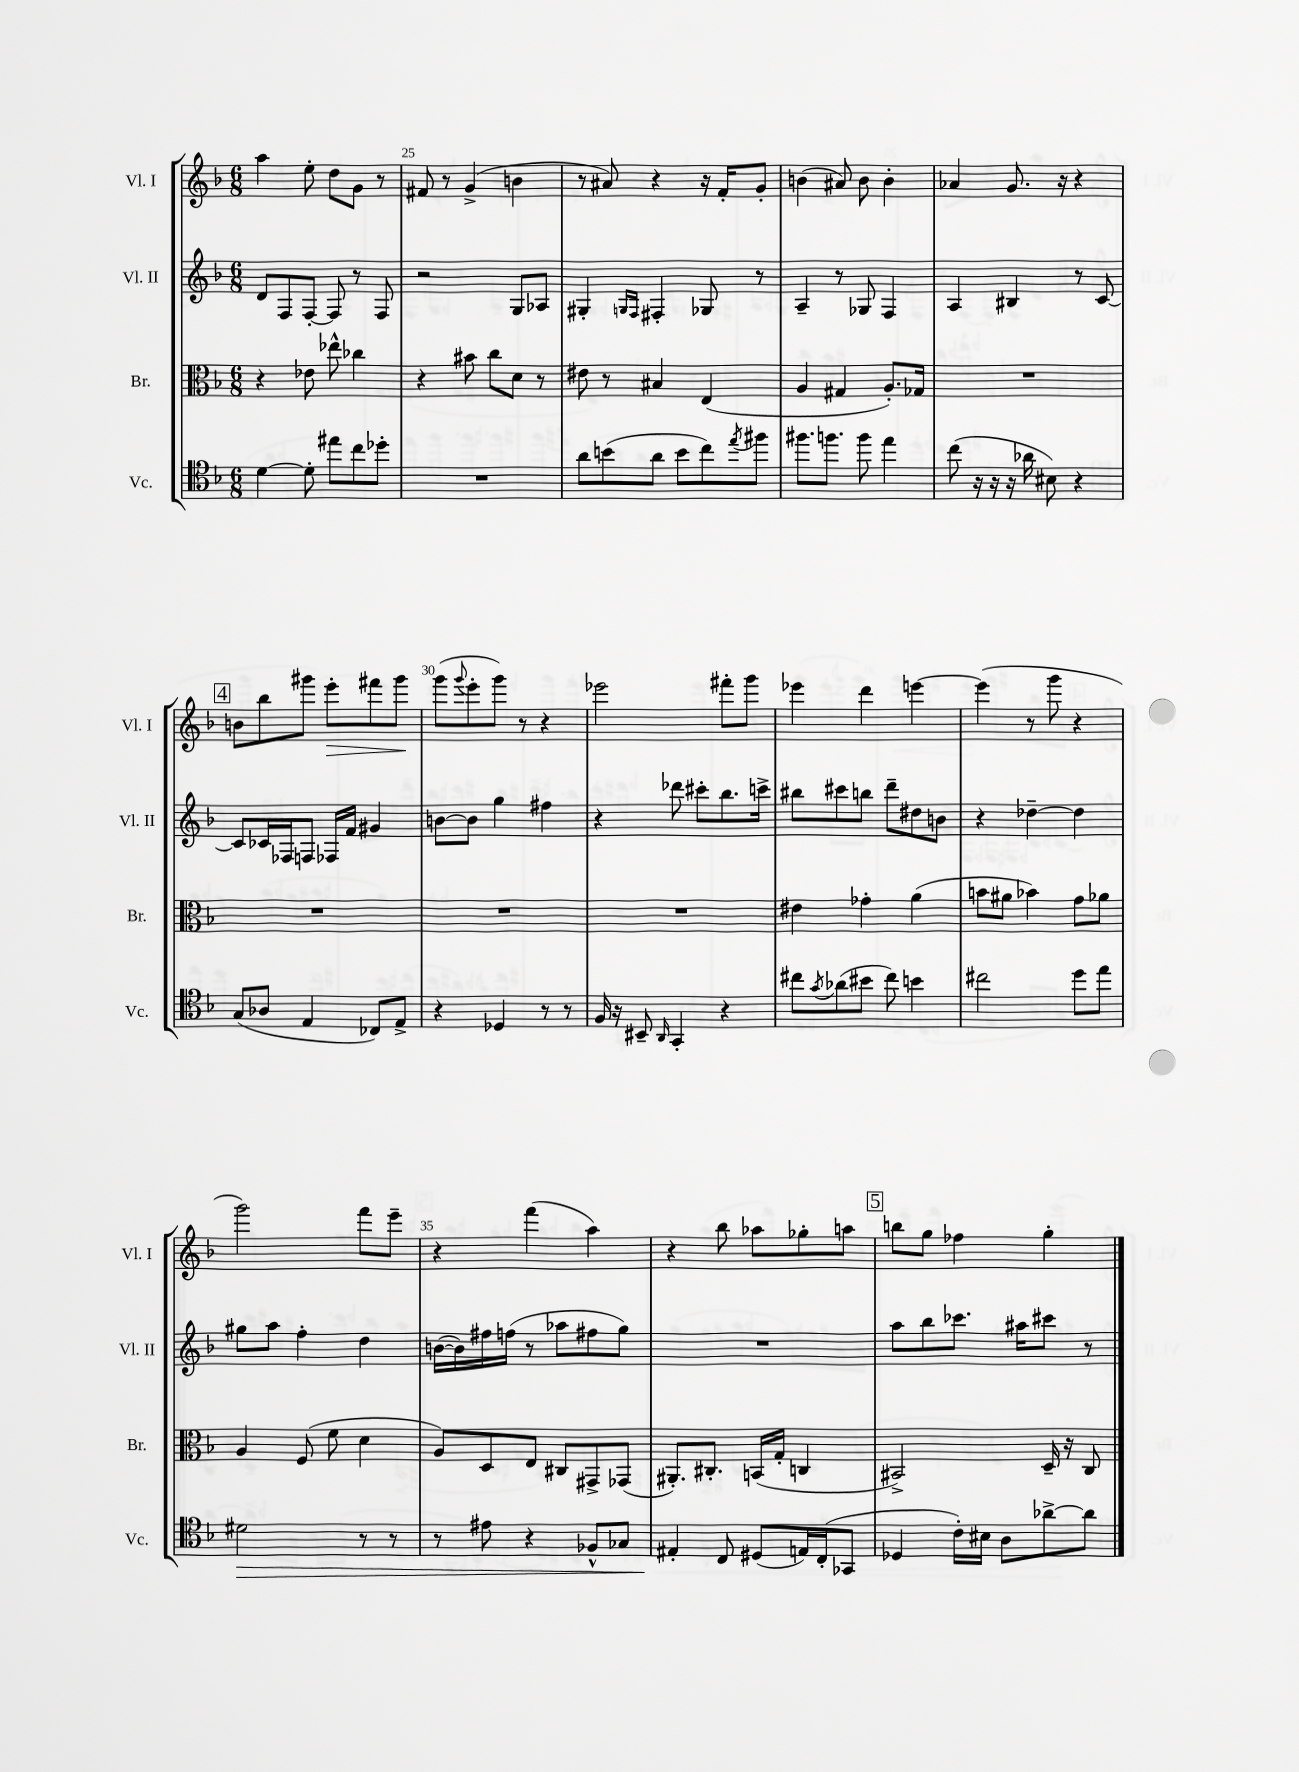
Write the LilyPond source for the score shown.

<<
\new StaffGroup <<
\new Staff = "s0" \with { instrumentName = "Vl. I" shortInstrumentName = "Vl. I" } {
    \clef treble \key f \major \numericTimeSignature \time 6/8
    a''4 e''8-. d''8 g'8 r8 |
    fis'8 r8 g'4->( b'4 |
    r8 ais'8) r4 r16 f'16-. g'8-. |
    b'4( ais'8) b'8 b'4-. |
    aes'4 g'8. r16 r4 |
    \mark \markup { \box "4" } b'8 bes''8 gis'''8 e'''8-.\> fis'''8 gis'''8\! |
    g'''8( \appoggiatura { g'''8 } e'''8-. g'''8) r8 r4 |
    ees'''2 fis'''8-. g'''8 |
    ees'''4 d'''4 e'''4~ |
    e'''4( r8 g'''8 r4 |
    g'''2) f'''8 e'''8-- |
    r4 f'''4( a''4) |
    r4 bes''8 aes''8 ges''8-. a''8 |
    \mark \markup { \box "5" } b''8 g''8 fes''4 g''4-. \bar "|." |
}
\new Staff = "s1" \with { instrumentName = "Vl. II" shortInstrumentName = "Vl. II" } {
    \clef treble \key f \major \numericTimeSignature \time 6/8
    d'8 f8 f8~-. f8 r8 f8 |
    r2 g8 aes8 |
    gis4-. \grace { g16 f16 } fis4-. ges8 r8 |
    a4-- r8 ges8 f4 |
    a4 bis4 r8 c'8~ |
    \mark \markup { \box "4" } c'8 ces'16 fes16 f8 fes16 f'16 gis'4 |
    b'8~ b'8 g''4 fis''4 |
    r4 des'''8 cis'''8-. bes''8. c'''16-> |
    bis''8 cis'''8 b''8 d'''8-- dis''8 b'8 |
    r4 des''4~-- des''4 |
    gis''8 a''8 f''4-. d''4 |
    b'16~( b'16) fis''16 f''16( r8 aes''8 fis''8 g''8) |
    R2. |
    \mark \markup { \box "5" } a''8 bes''8 ces'''8. ais''16 cis'''8 r8 \bar "|." |
}
\new Staff = "s2" \with { instrumentName = "Br." shortInstrumentName = "Br." } {
    \clef alto \key f \major \numericTimeSignature \time 6/8
    r4 ees'8 ees''8-^ ces''4 |
    r4 bis'8 c''8 d'8 r8 |
    eis'8 r8 bis4 e4( |
    a4 gis4 a8.-.) ges16 |
    R2. |
    \mark \markup { \box "4" } R2. |
    R2. |
    R2. |
    eis'4 ges'4-. a'4( |
    b'8 ais'8 bes'4) g'8 aes'8 |
    a4 f8( f'8 d'4 |
    a8) d8 e8 cis8 gis,8-> ges,8( |
    ais,8.-.) cis8.-. b,16( g16-. c4 |
    \mark \markup { \box "5" } bis,2->) d16-- r16 c8 \bar "|." |
}
\new Staff = "s3" \with { instrumentName = "Vc." shortInstrumentName = "Vc." } {
    \clef tenor \key f \major \numericTimeSignature \time 6/8
    d'4~ d'8-. eis''8 c''8 des''8-. |
    R2. |
    a'8 b'8( a'8 b'8 c''8) \acciaccatura { e''8 } fis''8 |
    fis''8. f''8. f''8 e''4 |
    c''8( r16 r16 r16 aes'16 bis8) r4 |
    \mark \markup { \box "4" } g8( aes8 e4 ces8) e8-> |
    r4 des4 r8 r8 |
    f16 r16 bis,8-- \grace { a,16 } g,4-. r4 |
    cis''8 \acciaccatura { g'8 } aes'8( bis'8 cis''8) b'4 |
    cis''2 d''8 e''8 |
    dis'2\> r8 r8 |
    r8 eis'8 r4 fes8-^ ges8 |
    eis4-.\! c8 dis8( e16) c16-.( ges,8 |
    \mark \markup { \box "5" } des4 c'16-.) bis16 a8 aes'8~-> aes'8 \bar "|." |
}
>>
>>
\layout { \context { \Score currentBarNumber = #24 \override BarNumber.break-visibility = ##(#f #t #t) barNumberVisibility = #(every-nth-bar-number-visible 5) } }
